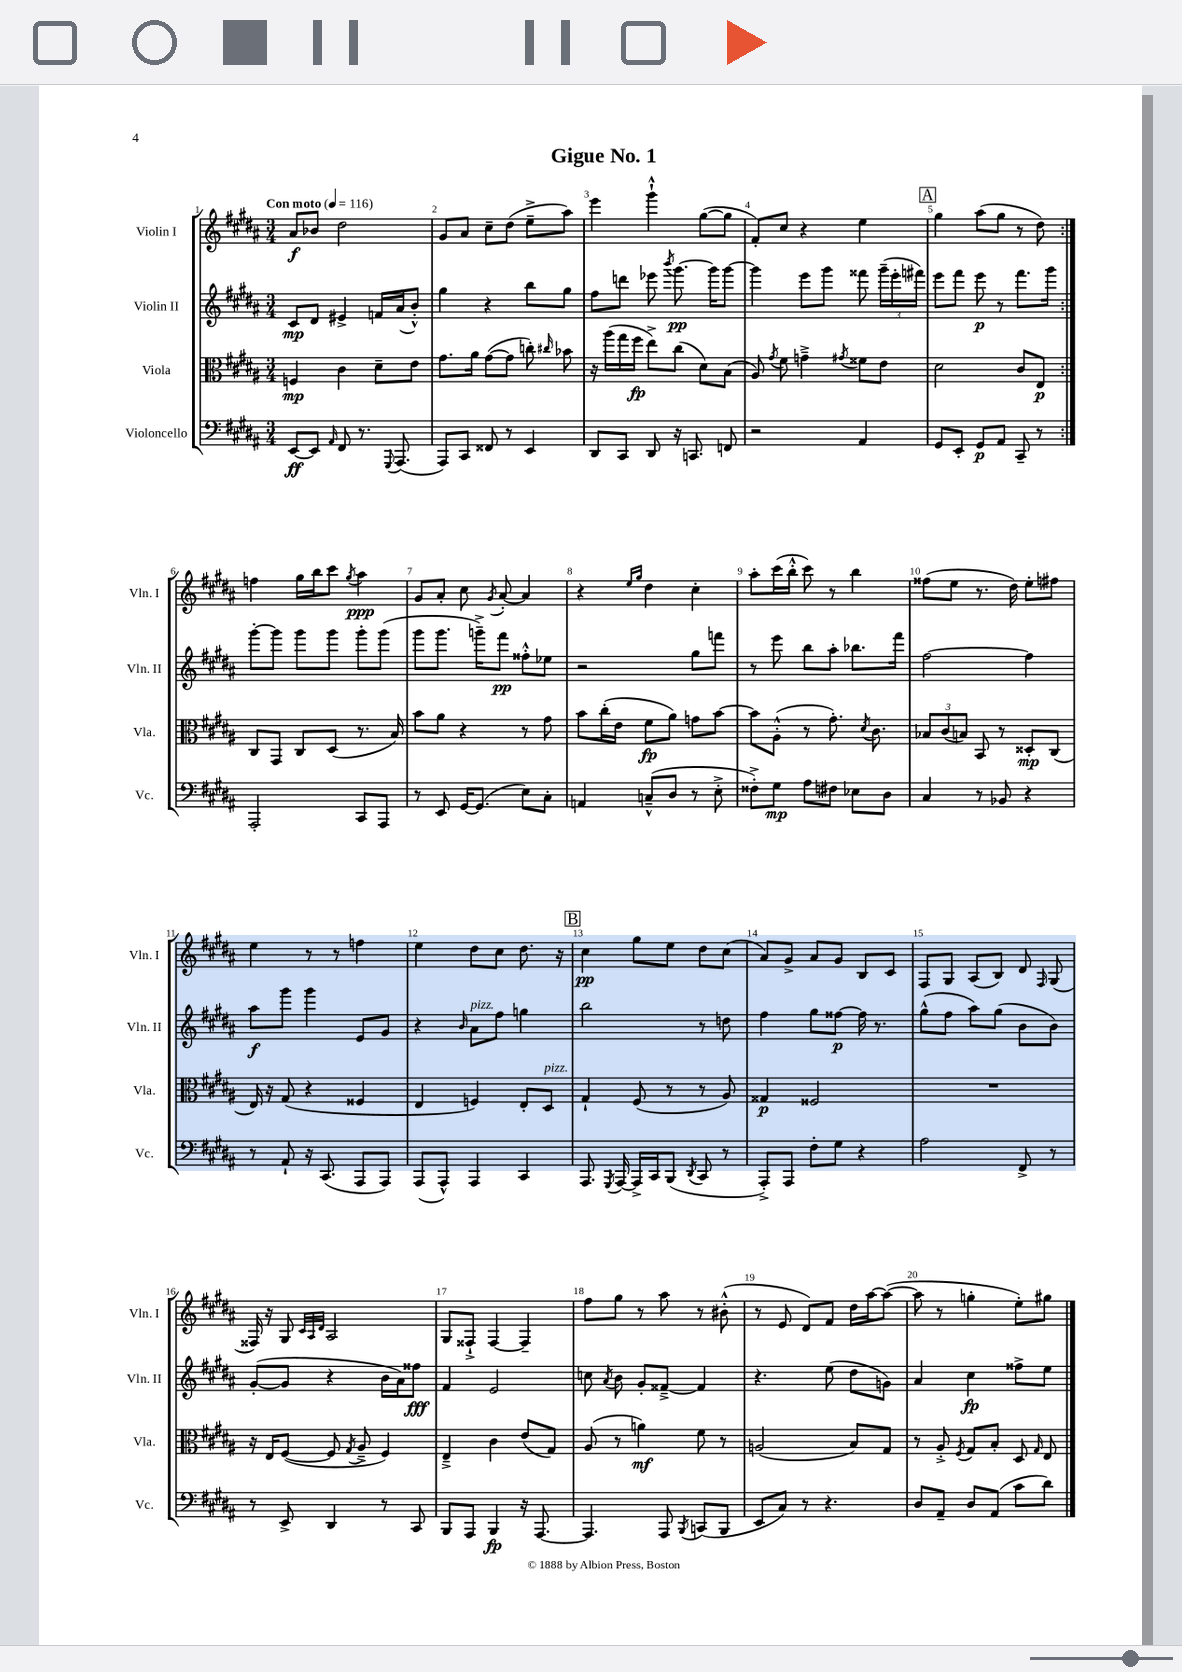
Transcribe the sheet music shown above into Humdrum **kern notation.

**kern	**dynam	**kern	**dynam	**kern	**dynam	**kern	**dynam
*part4	*part4	*part3	*part3	*part2	*part2	*part1	*part1
*staff4	*staff4	*staff3	*staff3	*staff2	*staff2	*staff1	*staff1
*I"Violoncello	*	*I"Viola	*	*I"Violin II	*	*I"Violin I	*
*I'Vc.	*	*I'Vla.	*	*I'Vln. II	*	*I'Vln. I	*
*clefF4	*	*clefC3	*	*clefG2	*	*clefG2	*
*k[f#c#g#d#a#]	*	*k[f#c#g#d#a#]	*	*k[f#c#g#d#a#]	*	*k[f#c#g#d#a#]	*
*M3/4	*	*M3/4	*	*M3/4	*	*M3/4	*
*MM116	*	*MM116	*	*MM116	*	*MM116	*
=1	=1	=1	=1	=1	=1	=1	=1
!	!	!	!	!	!	!LO:TX:a:B:t=Con moto	!
[8EE/L	ff	4Fn/	mp	8c#/L	mp	8a#/L	f
8EE/J]	.	.	.	8d#/J	.	8b-X/J	.
16qqAA#/	.	.	.	.	.	.	.
8FF#/	.	4c#\	.	4e#X^/	.	2dd#\	.
8.r	.	.	.	.	.	.	.
.	.	8d#~\L	.	16fn/LL	.	.	.
8qqGGG#/	.	.	.	.	.	.	.
(8.AAA#/	.	.	.	(16a#/J	.	.	.
.	.	8e\J	.	8b'^^/J)	.	.	.
=2	=2	=2	=2	=2	=2	=2	=2
8AAA#/L)	.	8.g#\L	.	4gg#\	.	8g#/L	.
8CC#/J	.	.	.	.	.	8a#/J	.
.	.	16a#\Jk	.	.	.	.	.
8FF##X/	.	([8g#\L	.	4r	.	8cc#~\L	.
8r	.	8g#\J]	.	.	.	(8dd#\J	.
4EE/	.	8ccn'\)	.	8bb\L	.	8ee~^\L	.
.	.	16qqcc#X/	.	.	.	.	.
.	.	8b-X\	.	8gg#\J	.	8aa#\J)	.
=3	=3	=3	=3	=3	=3	=3	=3
8DD#/L	.	16r	.	8ff#\L	.	4eee\	.
.	.	(16aa#\LL	.	.	.	.	.
8CC#/J	.	16gg#\	.	8dddn\J	.	.	.
.	.	16ff#\JJ	fp	.	.	.	.
8DD#/	.	8ee^\L)	.	8eee-X\	.	4ggg#`^^\	.
.	.	.	.	8qbbb/	.	.	.
16r	.	(8cc#\J	.	[8.ggg#\	pp	.	.
8.CCn/	.	.	.	.	.	.	.
.	.	8d#\L)	.	.	.	([8gg#\L	.
.	.	.	.	16ggg#\KL]	.	.	.
8FFn/	.	(8B\J	.	[8ggg#\J	.	8gg#\J]	.
=4	=4	=4	=4	=4	=4	=4	=4
2r	.	8A#/)	.	4ggg#\]	.	8f#'/L)	.
.	.	8qg#/	.	.	.	.	.
.	.	8f#\	.	.	.	8cc#/J	.
.	.	4gn~^\	.	8eee\L	.	4r	.
.	.	.	.	8ggg#\J	.	.	.
.	.	8qg#X/	.	.	.	.	.
4AA#/	.	8f##X\L	.	8fff##X\	.	4ee\	.
.	.	8e\J	.	(24ggg#~\LL	.	.	.
.	.	.	.	24eee'\	.	.	.
.	.	.	.	24fff#X\JJ)	.	.	.
!!LO:REH:place=s1:t=A
=5	=5	=5	=5	=5	=5	=5	=5
8GG#/L	.	2d#\	.	8eee\L	.	4gg#\	.
8EE'/J	.	.	.	8fff#\J	.	.	.
8GG#/L	p	.	.	8eee\	p	(8aa#\L	.
8AA#/J	.	.	.	8r	.	8gg#\J	.
8CC#~/	.	8c#/L	.	8.fff#\L	.	8r	.
8r	.	8E/J	p	.	.	8dd#\)	.
.	.	.	.	16ggg#\Jk	.	.	.
!!LO:LB:g=z
=6:|!	=6:|!	=6:|!	=6:|!	=6:|!	=6:|!	=6:|!	=6:|!
2AAA#'/	.	8C#/L	.	[8ggg#'\L	.	4ffn\	.
.	.	8GG#/J	.	8ggg#\J]	.	.	.
.	.	8C#/L	.	8ggg#\L	.	16gg#\LL	.
.	.	.	.	.	.	16bb\J	.
.	.	(8D#/J	.	8ggg#\J	.	8ccc#\J	.
.	.	.	.	.	.	8qgg#/	.
8CC#/L	.	8.r	.	8ggg#'\L	.	4aa#\	ppp
8AAA#/J	.	.	.	(8ggg#\J	.	.	.
.	.	16B/)	.	.	.	.	.
=7	=7	=7	=7	=7	=7	=7	=7
8r	.	8b\L	.	8ggg#\L	.	8g#/L	.
8EE/	.	8a#\J	.	8.ggg#\J	.	8a#'/J	.
[16GG#/KL	.	4r	.	.	.	8cc#\	.
(8.GG#/J]	.	.	.	16gggn~^\KL)	.	.	.
.	.	.	.	.	.	8qg#/	.
.	.	.	.	8fff#\J	pp	[8a#'/	.
8E\L)	.	8r	.	8ff##X'^^\L	.	4a#/]	.
8C#'\J	.	8g#\	.	8ee-X\J	.	.	.
=8	=8	=8	=8	=8	=8	=8	=8
4AAn/	.	8b\L	.	2r	.	4r	.
.	.	(16cc#'\L	.	.	.	.	.
.	.	16e\JJ	.	.	.	.	.
.	.	.	.	.	.	16qqee/LL	.
.	.	.	.	.	.	16qqgg#/JJ	.
(8Cn~^^/L	.	8f#\L	fp	.	.	4dd#\	.
8D#/J	.	8a#\J)	.	.	.	.	.
8r	.	8gn\L	.	8gg#\L	.	4cc#'\	.
8E'^\	.	[8b\J	.	8fffn\J	.	.	.
=9	=9	=9	=9	=9	=9	=9	=9
8F##X'^\L)	.	8b\L]	.	8r	.	8aa#'\L	.
8G#\J	mp	(8A#'^^\J	.	8eee\	.	(16ccc#\L	.
.	.	.	.	.	.	16bb'^^\JJ	.
8A#\L	.	8r	.	8bb\L	.	8ccc#\)	.
8F#X\J	.	8.g#'\)	.	8aa#'\J	.	8r	.
8E-X\L	.	.	.	8.bb-X\L	.	4bb\	.
.	.	8qd#/	.	.	.	.	.
.	.	8.c#\	.	.	.	.	.
8D#\J	.	.	.	.	.	.	.
.	.	.	.	16fff#\Jk	.	.	.
=10	=10	=10	=10	=10	=10	=10	=10
4C#/	.	12B-X/L	.	[2ff#\	.	(8ff##X\L	.
.	.	(12c#/	.	.	.	.	.
.	.	.	.	.	.	8ee\J	.
.	.	12Bn/J)	.	.	.	.	.
8r	.	8BB/	.	.	.	8.r	.
8BB-X/	.	8r	.	.	.	.	.
.	.	.	.	.	.	16dd#\)	.
4r	.	8D##X'/L	mp	4ff#\]	.	8ee'\L	.
.	.	(8C#/J	.	.	.	8ff#X\J	.
!!LO:LB:g=z
=11	=11	=11	=11	=11	=11	=11	=11
8r	.	16E/)	.	8aa#\L	f	4ee\	.
.	.	16r	.	.	.	.	.
8AA#`/	.	(8G#/	.	8ggg#\J	.	.	.
16r	.	4r	.	4ggg#\	.	8r	.
(8.CC#/	.	.	.	.	.	.	.
.	.	.	.	.	.	8r	.
8AAA#/L	.	4F##X/	.	8e/L	.	4ffn\	.
8AAA#/J)	.	.	.	8g#/J	.	.	.
=12	=12	=12	=12	=12	=12	=12	=12
(8AAA#/L	.	4E/	.	4r	.	4ee\	.
8AAA#^^/J)	.	.	.	.	.	.	.
.	.	.	.	16qqb/	.	.	.
!	!	!	!	!LO:TX:a:i:t=pizz.	!	!	!
4AAA#/	.	4Fn/)	.	8a#\L	.	8dd#\L	.
.	.	.	.	8ff#\J	.	8cc#\J	.
4CC#/	.	8E'/L	.	4ggn\	.	8.dd#\	.
!	!	!LO:TX:a:i:t=pizz.	!	!	!	!	!
.	.	8D#/J	.	.	.	.	.
.	.	.	.	.	.	16r	.
!!LO:REH:place=s1:t=B
=13	=13	=13	=13	=13	=13	=13	=13
8.AAA#/	.	4G#`/	.	2bb\	.	4cc#\	pp
8qGGG#/	.	.	.	.	.	.	.
[16AAA#/	.	.	.	.	.	.	.
16AAA#^/LL]	.	(8F#/	.	.	.	8gg#\L	.
16CC#/J	.	.	.	.	.	.	.
(8BBB/J	.	8r	.	.	.	8ee\J	.
8qDD#/	.	.	.	.	.	.	.
8CC#/	.	8r	.	8r	.	8dd#\L	.
8r	.	8A#/)	.	8ddn\	.	(8cc#\J	.
=14	=14	=14	=14	=14	=14	=14	=14
8AAA#'^/L)	.	4G##X/	p	4ff#\	.	8a#/L)	.
8AAA#/J	.	.	.	.	.	8g#^/J	.
8F#'\L	.	2F##X/	.	8gg#\L	.	8a#/L	.
8G#\J	.	.	.	[8ff##X\J	p	8g#/J	.
4r	.	.	.	16ff##\]	.	8B/L	.
.	.	.	.	8.r	.	.	.
.	.	.	.	.	.	8c#/J	.
=15	=15	=15	=15	=15	=15	=15	=15
2A#\	.	2.r	.	(8gg#^^\L	.	8F#/L	.
.	.	.	.	8ff#\J	.	8G#/J	.
.	.	.	.	8aa#\L)	.	(8A#/L	.
.	.	.	.	(8gg#\J	.	8B/J)	.
8FF#^/	.	.	.	8b\L	.	8d#/	.
.	.	.	.	.	.	16qqF#/	.
8r	.	.	.	8b\J)	.	(8G#/	.
!!LO:LB:g=z
=16	=16	=16	=16	=16	=16	=16	=16
8r	.	16r	.	([8g#'/L	.	16F##X/)	.
.	.	16E/KL	.	.	.	16r	.
8EE^/	.	([8F#/J	.	8g#/J]	.	8G#/	.
.	.	.	.	.	.	32qqc#/LLL	.
.	.	.	.	.	.	32qqA#/	.
.	.	.	.	.	.	32qqd#/JJJ	.
4DD#/	.	8F#/]	.	4r	.	2A#/	.
.	.	8qG#/	.	.	.	.	.
.	.	8A#~^/	.	.	.	.	.
8r	.	4F#/)	.	16b\LL	.	.	.
.	.	.	.	16a#\J)	.	.	.
8CC#/	.	.	.	8ff##X\J	fff	.	.
=17	=17	=17	=17	=17	=17	=17	=17
8BBB/L	.	4E~^/	.	4f#/	.	8G#/L	.
8AAA#/J	.	.	.	.	.	8F##X`^/J	.
4BBB/	fp	4c#\	.	2e/	.	[4F##/	.
16r	.	(8e/L	.	.	.	4F##~/]	.
[8.AAA#/	.	.	.	.	.	.	.
.	.	8G#/J)	.	.	.	.	.
=18	=18	=18	=18	=18	=18	=18	=18
4.AAA#/]	.	(8A#/	.	8ccn\	.	8ff#\L	.
.	.	.	.	8qa#/	.	.	.
.	.	8r	.	8b\	.	8gg#\J	.
.	.	4an\)	mf	8g#'/L	.	8r	.
8AAA#/	.	.	.	[8f##X~^/J	.	8aa#\	.
8qBBB/	.	.	.	.	.	.	.
(8CCn/L	.	8f#\	.	4f##/]	.	8r	.
8BBB/J	.	8r	.	.	.	(8b#X'^^\	.
=19	=19	=19	=19	=19	=19	=19	=19
8EE/L	.	(2An/	.	4.r	.	8r	.
8C#/J)	.	.	.	.	.	8e/	.
8r	.	.	.	.	.	8d#/L)	.
4.r	.	.	.	(8ee\	.	8f#/J	.
.	.	8B/L)	.	8dd#\L	.	16dd#\LL	.
.	.	.	.	.	.	[16aa#\J	.
.	.	8G#/J	.	8gn\J)	.	(8aa#\J_	.
=20	=20	=20	=20	=20	=20	=20	=20
8D#/L	.	8r	.	4a#/	.	8aa#\]	.
8AA#~/J	.	8A#'^/	.	.	.	8r	.
.	.	8qF#/	.	.	.	.	.
8D#/L	.	8G#/L	.	4cc#\	fp	4ggn'\	.
(8AA#/J	.	8B'/J	.	.	.	.	.
8c#\L	.	8D#/	.	8ff##X^\L	.	8ee'\L)	.
.	.	16qqG#/	.	.	.	.	.
8d#\J)	.	8E/	.	8ee\J	.	8gg#X\J	.
==	==	==	==	==	==	==	==
*-	*-	*-	*-	*-	*-	*-	*-
